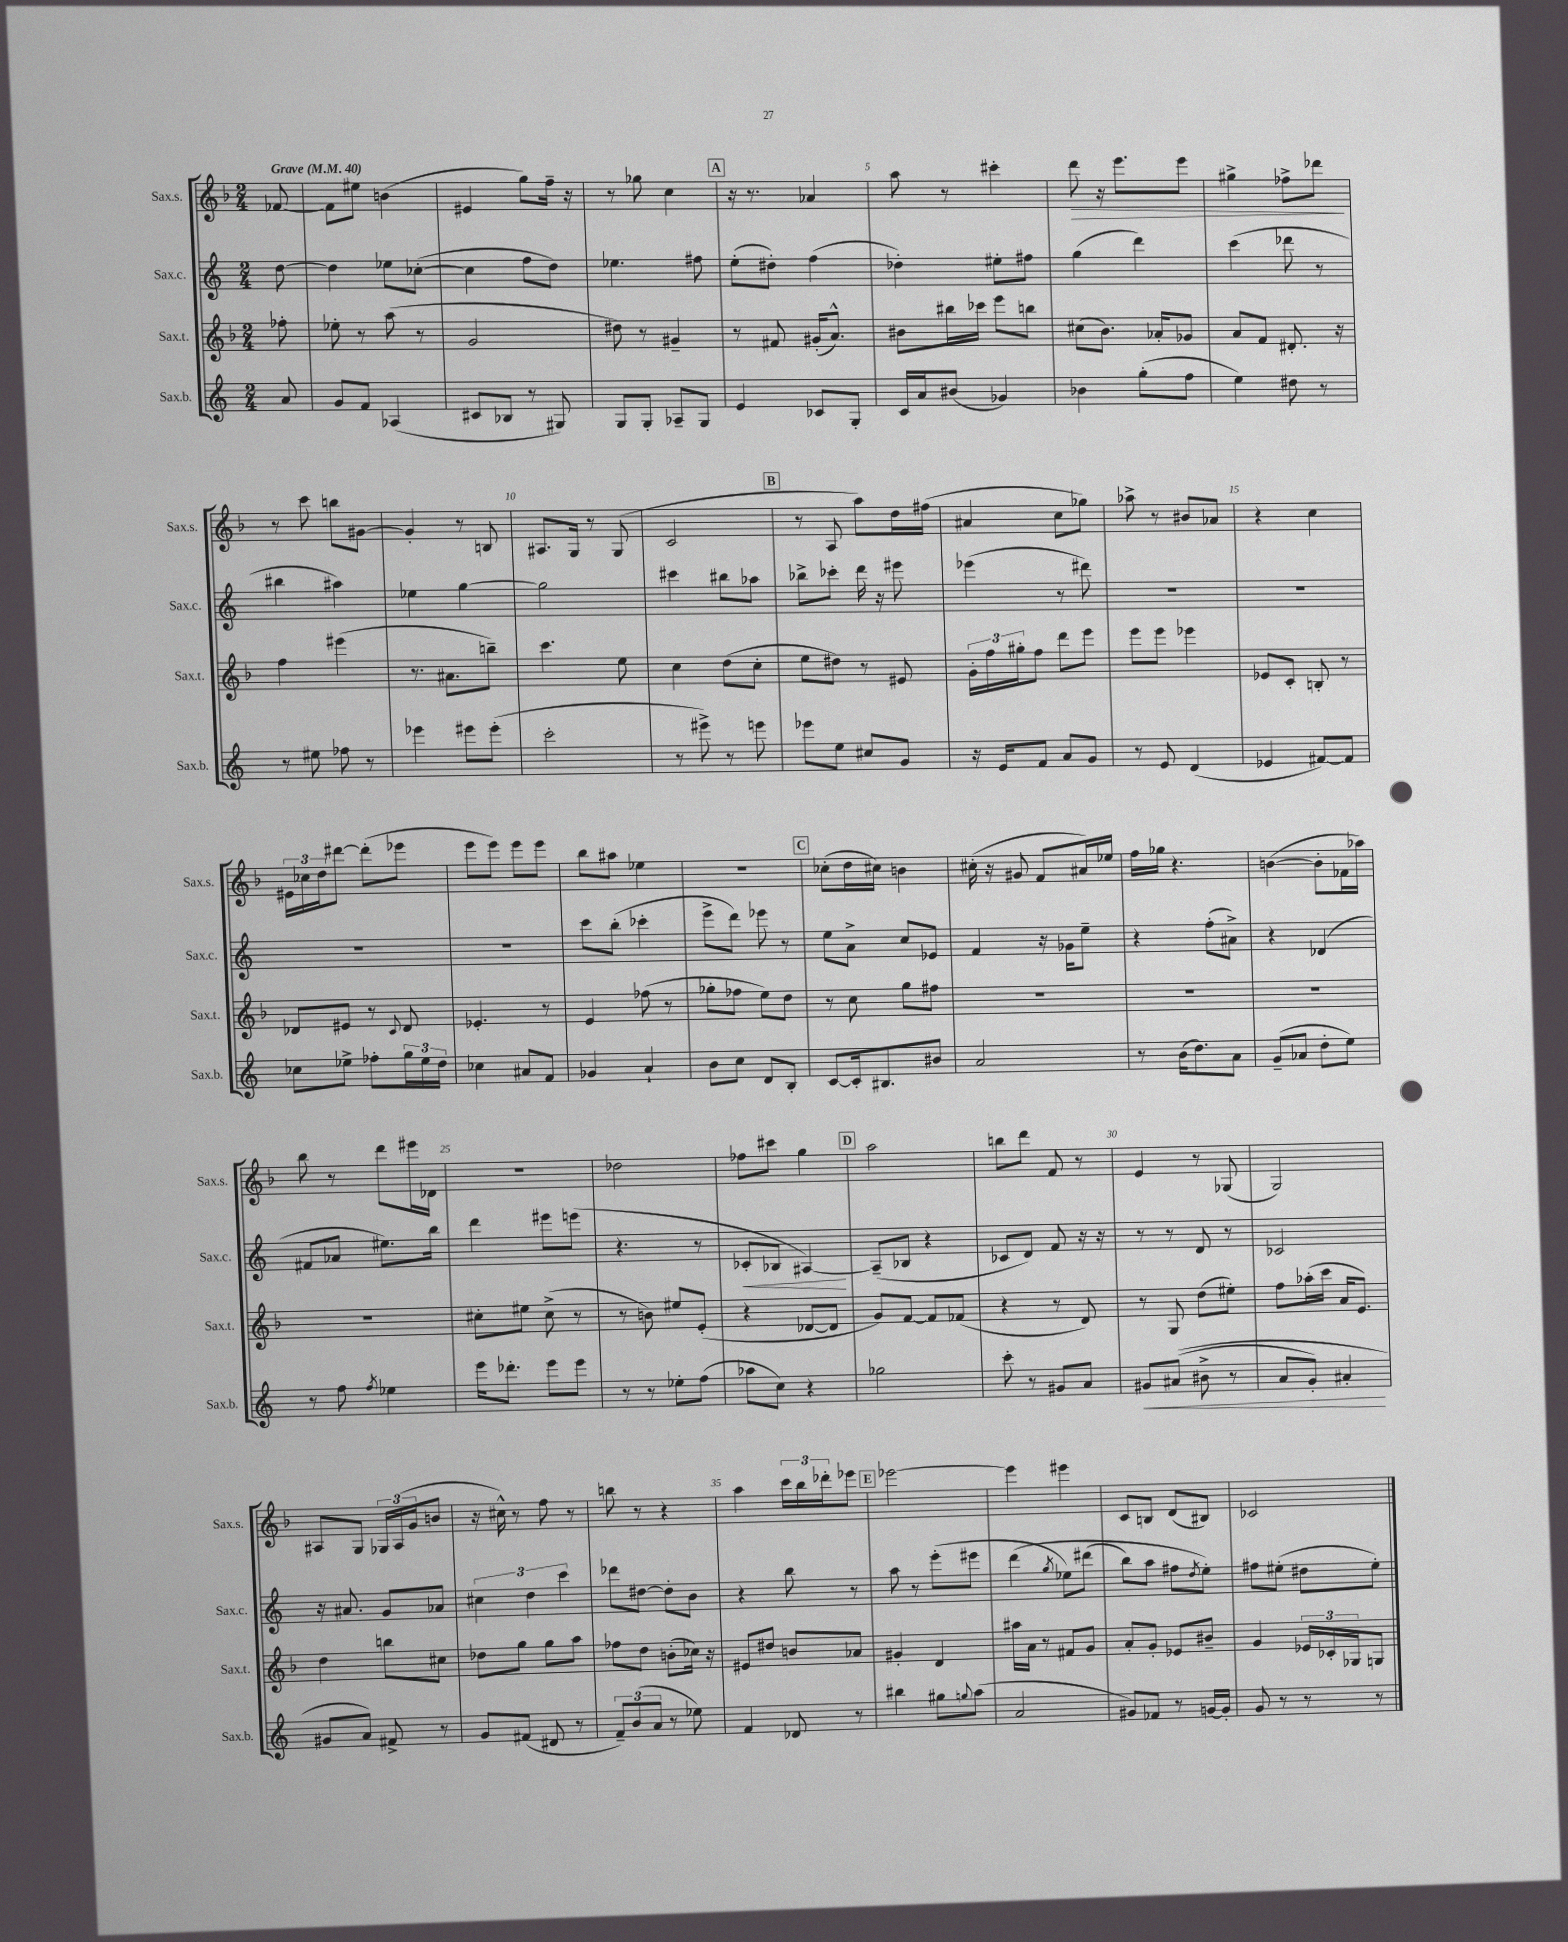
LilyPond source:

<<
\new StaffGroup <<
\new Staff = "s0" \with { instrumentName = "Sax.s." shortInstrumentName = "Sax.s." } {
    \clef treble \key f \major \numericTimeSignature \time 2/4 \partial 8 \tempo "Grave" 4 = 40
    fes'8~ |
    fes'8 eis''8 b'4( |
    eis'4 g''8) f''16-- r16 |
    r8 ges''8 c''4 |
    \mark \markup { \box "A" } r16 r8. aes'4 |
    a''8 r8 cis'''4-. |
    d'''8\> r16 e'''8. e'''8 |
    gis''4-> fes''8-> des'''8\! |
    r8 c'''8 b''8 gis'8~ |
    gis'4-. r8 b8 |
    ais8. g16 r8 g8( |
    c'2 |
    \mark \markup { \box "B" } r8 a8 a''8) d''16 fis''16( |
    ais'4 c''8 ges''8) |
    aes''8-> r8 bis'8 aes'8 |
    r4 c''4 |
    \tuplet 3/2 { eis'16 ces''16 d''16 } dis'''8~ dis'''8-.( ees'''8 |
    e'''8 e'''8) e'''8 e'''8 |
    bes''8 ais''8 ees''4 |
    R2 |
    \mark \markup { \box "C" } ces''8-.( d''16 cis''16) b'4 |
    cis''16-.( r16 gis'8 f'8 ais'16) ees''16 |
    f''16 ges''16 r4. |
    b'4~( b'8-. fes'16 aes''16) |
    bes''8 r8 d'''8 eis'''16 des'16 |
    r2 |
    des''2 |
    fes''8 cis'''8 g''4 |
    \mark \markup { \box "D" } a''2 |
    b''8 d'''8 f'8 r8 |
    e'4 r8 ges8( |
    g2) |
    ais8 g8 \tuplet 3/2 { ges16 ais16( g'16 } b'8 |
    r16 cis''16-^) r8 f''8 r8 |
    b''8 r8 r4 |
    a''4 \tuplet 3/2 { c'''16 bes''16 des'''16-. } ees'''8 |
    \mark \markup { \box "E" } ees'''2~ |
    ees'''4 eis'''4 |
    c'8 b8 d'8( bis8) |
    ces'2 \bar "|." |
}
\new Staff = "s1" \with { instrumentName = "Sax.c." shortInstrumentName = "Sax.c." } {
    \clef treble \key c \major \numericTimeSignature \time 2/4 \partial 8
    d''8~ |
    d''4 ees''8 ces''8~-.( |
    ces''4 f''8 d''8) |
    ees''4. fis''8 |
    \mark \markup { \box "A" } e''8-.( dis''8-.) f''4( |
    des''4-.) eis''8-. fis''8 |
    g''4( d'''4) |
    c'''4( des'''8 r8 |
    bis''4 ais''4) |
    ees''4 g''4~ |
    g''2 |
    cis'''4 bis''8 aes''8 |
    \mark \markup { \box "B" } bes''8-> ces'''8-. d'''16 r16 eis'''8 |
    ees'''4( r8 dis'''8) |
    R2 |
    R2 |
    R2 |
    R2 |
    c'''8 b''8-.( ces'''4-. |
    e'''8-> d'''8) ees'''8 r8 |
    \mark \markup { \box "C" } e''8 a'8-> c''8 ees'8 |
    f'4 r16 ges'16 e''8-- |
    r4 f''8-.( ais'8->) |
    r4 des'4( |
    fis'8 aes'8 eis''8.) b''16 |
    d'''4 eis'''8 e'''8( |
    r4. r8 |
    ces'8-.\< bes8 ais4~\!) |
    \mark \markup { \box "D" } ais8--( bes8 r4 |
    ces'8 d'8) f'8 r16 r16 |
    r8 r8 d'8 r8 |
    ces'2 |
    r16 ais'8. g'8 aes'8 |
    \tuplet 3/2 { cis''4 d''4 c'''4 } |
    des'''8 dis''8~ dis''8-. b'8 |
    r4 b''8 r8 |
    \mark \markup { \box "E" } a''8 r8 e'''8-.( eis'''8 |
    d'''4\( \acciaccatura { g''8 } ees''8) dis'''8( |
    b''8) a''8 fis''8 \acciaccatura { d''8 } e''8-.\) |
    fis''8 eis''8-.( dis''8 eis''8-.) \bar "|." |
}
\new Staff = "s2" \with { instrumentName = "Sax.t." shortInstrumentName = "Sax.t." } {
    \clef treble \key f \major \numericTimeSignature \time 2/4 \partial 8
    fes''8-. |
    ees''8-. r8 a''8( r8 |
    g'2 |
    dis''8) r8 gis'4-- |
    \mark \markup { \box "A" } r8 fis'8 gis'16-.( a'8.-^) |
    bis'8 bis''16 ces'''16 e'''8 b''8 |
    cis''8( bes'8.) aes'16-. ges'8 |
    a'8 f'8 dis'8.-. r16 |
    f''4 eis'''4( |
    r8. ais'8. b''8--) |
    c'''4. e''8 |
    c''4 d''8( c''8-. |
    \mark \markup { \box "B" } e''8 dis''8) r8 eis'8 |
    \tuplet 3/2 { g'16-. f''16 gis''16-. } f''8 d'''8 e'''8 |
    e'''8 e'''8 ees'''4 |
    ees'8 c'8-. b8-. r8 |
    des'8 eis'8 r8 \appoggiatura { c'8 } des'8 |
    ees'4.-. r8 |
    e'4 fes''8( r8 |
    ges''8-. fes''8 e''8) d''8 |
    \mark \markup { \box "C" } r8 c''8 g''8 fis''8 |
    R2 |
    R2 |
    R2 |
    R2 |
    cis''8-. eis''8 cis''8->( r8 |
    r8 b'8) eis''8 e'8-.( |
    r4 des'8~ des'8 |
    \mark \markup { \box "D" } g'8) f'8~ f'8 fes'8( |
    r4 r8 d'8) |
    r8 g8 d''8( eis''8-.) |
    f''8 aes''16-.( c'''16 a'16 e'8.) |
    d''4 b''8 cis''8 |
    des''8 g''8 g''8 a''8 |
    fes''8 d''8 b'8-.( ces''16) r16 |
    eis'8 dis''8 b'8 aes'8 |
    \mark \markup { \box "E" } gis'4-. d'4 |
    ais''16 a'16 r8 fis'8 g'8 |
    a'8-. g'8-. ees'8 bis'8-- |
    g'4 \tuplet 3/2 { ees'16 ces'16-. ges16 } g8 \bar "|." |
}
\new Staff = "s3" \with { instrumentName = "Sax.b." shortInstrumentName = "Sax.b." } {
    \clef treble \key c \major \numericTimeSignature \time 2/4 \partial 8
    a'8 |
    g'8 f'8 aes4( |
    cis'8 bes8 r8 gis8) |
    g8 g8-. aes8-- g8 |
    \mark \markup { \box "A" } e'4 ces'8 g8-. |
    c'16 a'16 bis'8( ges'4) |
    bes'4 g''8-.( f''8 |
    e''4) dis''8 r8 |
    r8 eis''8 fes''8 r8 |
    ees'''4 eis'''8 eis'''8-.( |
    c'''2-. |
    r8 eis'''8->) r8 e'''8 |
    \mark \markup { \box "B" } ees'''8 e''8 cis''8 g'8 |
    r16 e'16 f'8 a'8 g'8 |
    r8 e'8 d'4( |
    ees'4 fis'8~) fis'8 |
    ces''8 ees''8-> fes''8-. \tuplet 3/2 { g''16 ees''16 d''16 } |
    ces''4 ais'8 f'8 |
    ges'4 a'4-! |
    b'8 c''8 d'8 b8-. |
    \mark \markup { \box "C" } c'8~ c'16-. bis8. bis'8 |
    a'2 |
    r8 b'16( d''8.) a'8 |
    g'8--( aes'8 d''8-. e''8) |
    r8 f''8 \acciaccatura { f''8 } ees''4 |
    e'''16 des'''8.-. e'''8 e'''8 |
    r8 r8 ees''8-. f''8( |
    aes''8 c''8) r4 |
    \mark \markup { \box "D" } ges''2 |
    c'''8-. r8 gis'8 a'8 |
    gis'8\< ais'8(\( bis'8-> r8 |
    a'8 g'8-.) ais'4-.\! |
    gis'8 a'8\) fis'8-> r8 |
    g'8 fis'8( dis'8 r8 |
    \tuplet 3/2 { f'8--) b'8( a'8 } r8 ees''8) |
    f'4 des'8 r8 |
    \mark \markup { \box "E" } bis''4 gis''8 \appoggiatura { g''8 } a''8( |
    a'2 |
    gis'8) fes'8 r8 g'16~ g'16-. |
    g'8 r8 r8 r8 \bar "|." |
}
>>
>>
\layout { \context { \Score \override BarNumber.break-visibility = ##(#f #t #t) barNumberVisibility = #(every-nth-bar-number-visible 5) } }
